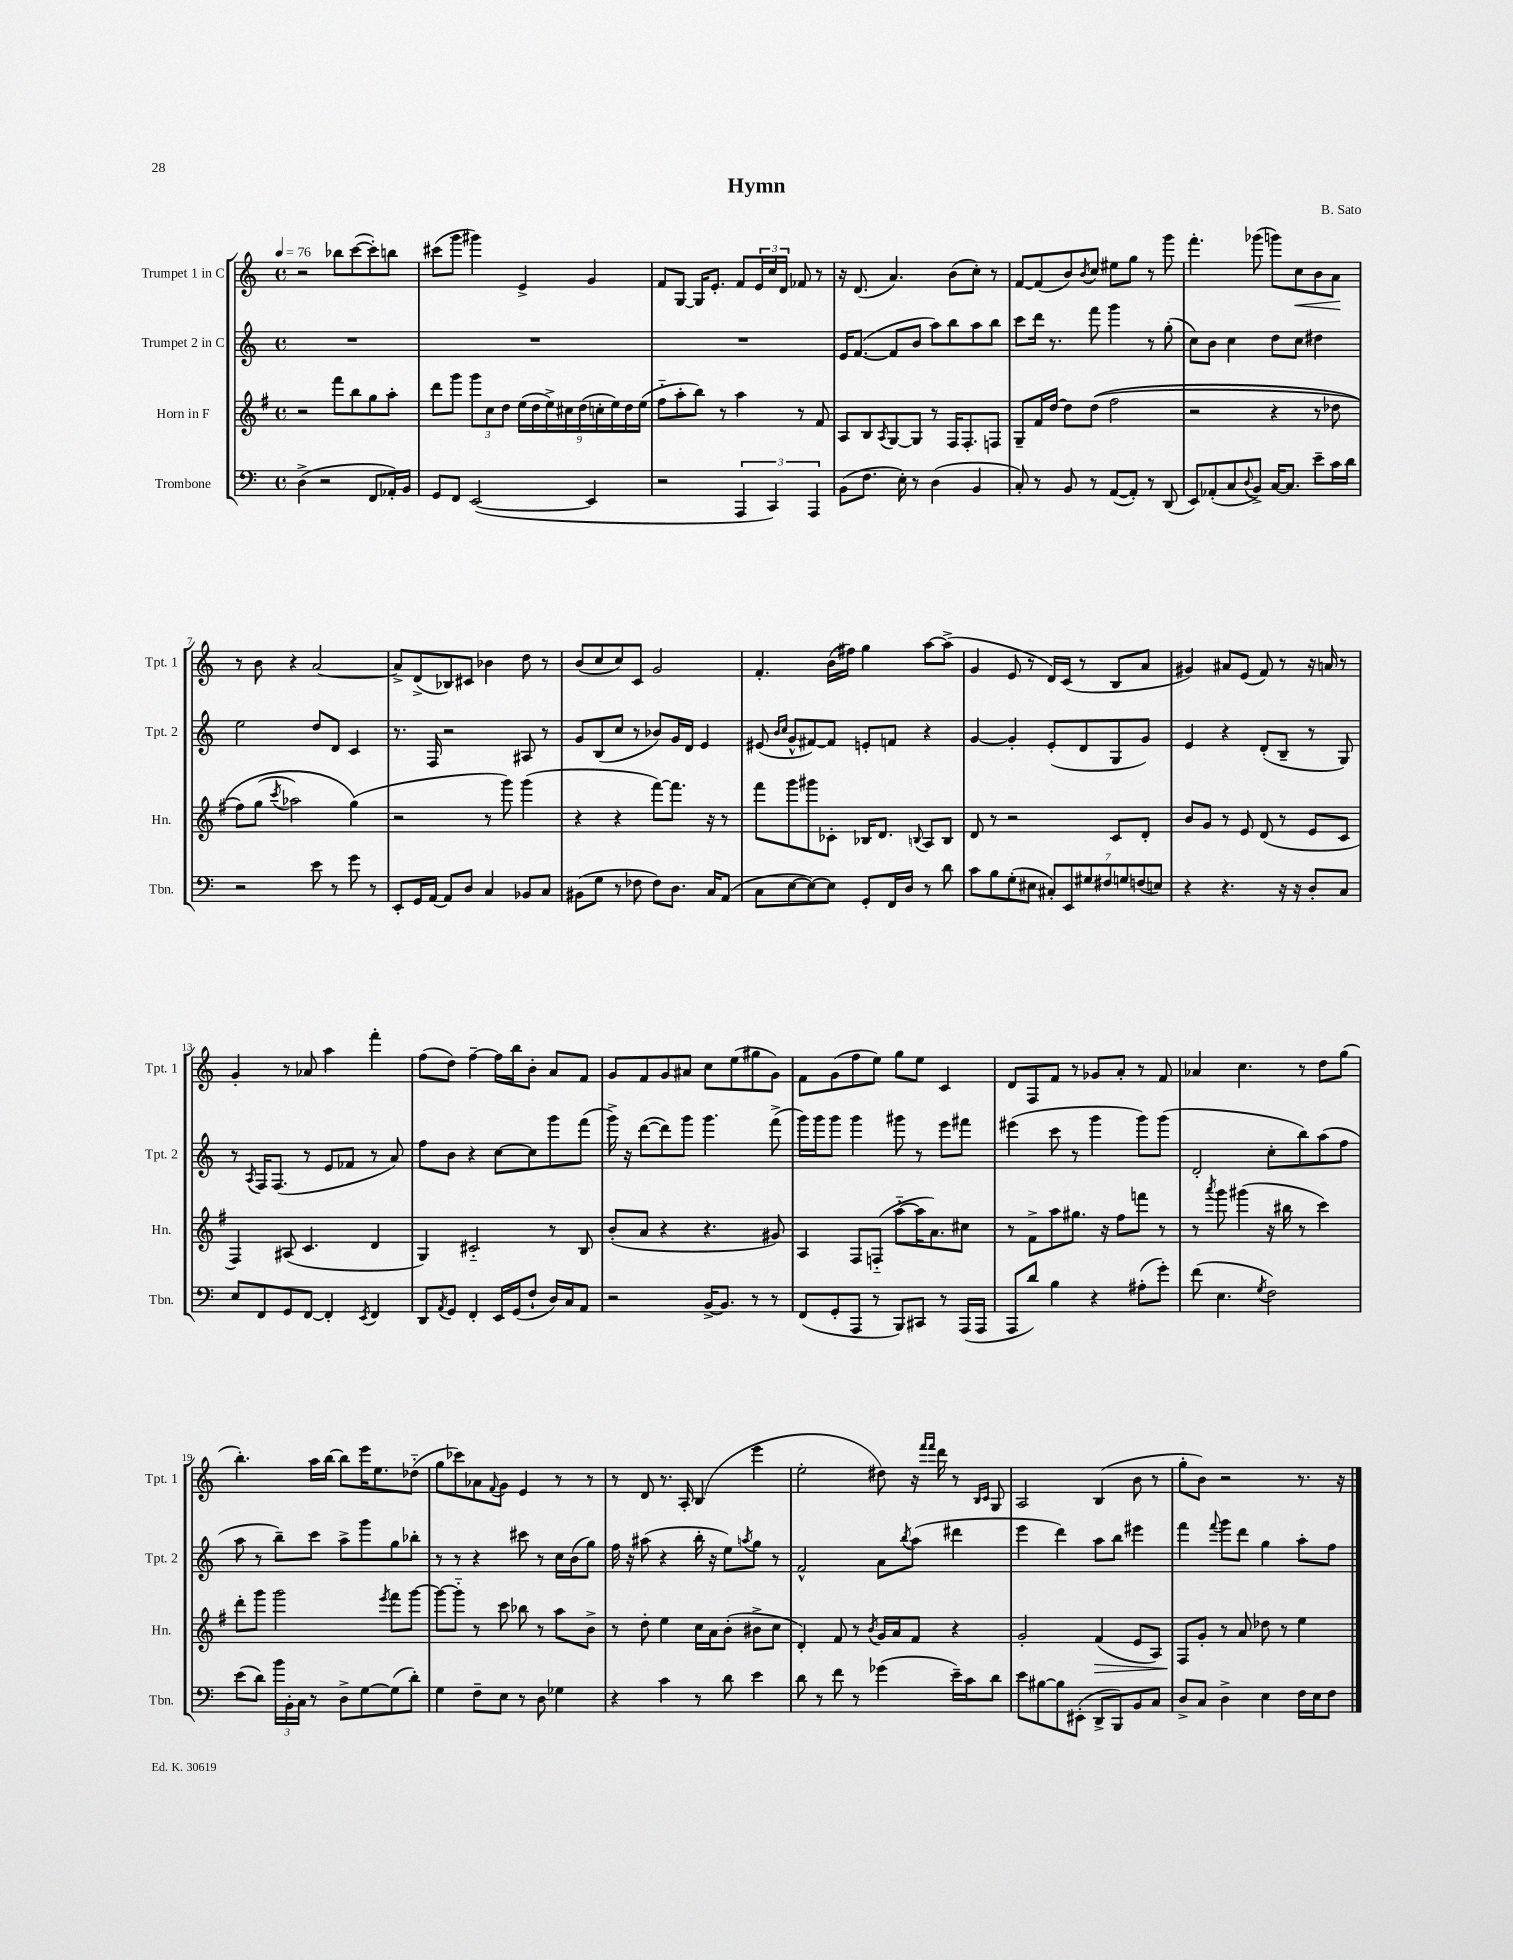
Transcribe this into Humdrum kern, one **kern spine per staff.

**kern	**kern	**kern	**kern
*staff4	*staff3	*staff2	*staff1
*clefF4	*clefG2	*clefG2	*clefG2
*k[]	*k[f#]	*k[]	*k[]
*M4/4	*M4/4	*M4/4	*M4/4
*met(c)	*met(c)	*met(c)	*met(c)
*MM76	*MM76	*MM76	*MM76
(4D^\	2r	1r	2r
2r	.	.	.
.	8fff#\L	.	8bb-\L
.	8bb\	.	([8ccc\
8FF/L	8gg\	.	8ccc'\])
16AA-'/L)	8aa'\J	.	8bb\J
16BB/JJ	.	.	.
=	=	=	=
8GG/L	8ddd\L	1r	(8ccc#\L
8FF/J	8ggg\J	.	8ggg\J
([2EE/	12ggg\L	.	4ggg#\)
.	12cc\	.	.
.	12dd\J	.	.
.	(18ee\LL	.	4e^/
.	18dd\	.	.
.	18ee^\)	.	.
.	18cc#\	.	.
.	(18dd\	.	.
4EE/]	.	.	4g/
.	18cc'\	.	.
.	18ee\)	.	.
.	18dd\	.	.
.	(18ee\JJ	.	.
=	=	=	=
2r	8ff#'~\L	1r	8f/L
.	8aa'\	.	[8G/J
.	8bb\J)	.	16G/]LK
.	.	.	8.e'/J
.	8r	.	.
6AAA/	4aa\	.	8f/L
.	.	.	24e/L
6CC/)	.	.	24cc/
.	.	.	24d/JJ
.	8r	.	8f-/
6AAA/	.	.	.
.	8f#/	.	8r
=	=	=	=
(8BB\L	8A/L	16e/LK	16r
.	.	([8.f/J	(8.d/
8.F\J	8B/	.	.
.	8qA/	.	.
.	[8G/	8f/]L	4.a/)
16E'\)	.	.	.
8r	8G/]J	8b/J	.
(4D\	8r	8aa\L)	.
.	16F#/LK	8bb\	(8b\L
.	8.F#'/	.	.
4BB/	.	8aa\	8cc'\J)
.	8F/J	8bb\J	8r
=	=	=	=
8C'/)	8G~/L	8ccc\L	[8f/L
8r	16f#/L	16ddd\Jk	(8f/]
.	[16dd/JJ	8.r	.
8BB/	8dd\]L	.	8b/)
.	.	.	8qb/
8r	&((8dd\J	8fff\	8cc/J
([8AA/L	2ff#\	4ggg\	8ee#\L
8AA'/]J)	.	.	8gg\J
8r	.	8r	8r
(8DD/	.	(8gg'\	8ggg\
=	=	=	=
8EE/L)	2r	8cc\L)	4.fff'\
(8AA-'/	.	8b\J	.
8C/	.	4cc\	.
8qqD/	.	.	.
8BB^/J)	.	.	(8ggg-\
[16C/LK	4r	8dd\L	8ggg\L)
8.C/]J	.	.	.
.	.	8cc\J	8cc\
8e~\L	8r	4dd#\	8b\
16c\L	8dd-\	.	8a\J
16d\JJ	.	.	.
=	=	=	=
2r	8ff#\L)	2ee\	8r
.	(8gg\J	.	8b\
.	8qccc/	.	.
.	2aa-\)	.	4r
8e\	.	8dd/L	[2a/
8r	.	8d/J	.
8g\	(4gg\&)	4c/	.
8r	.	.	.
=	=	=	=
8EE'/L	2r	8.r	8a^/]L
16GG/L	.	.	(8d^/
[16AA/JJ	.	16F/	.
8AA/]L	.	2r	8B-/)
8D/J	.	.	8c#/J
4C/	8r	.	4b-\
.	8ggg\)	.	.
8BB-/L	(4ggg\	8A#/	8dd\
8C/J	.	8r	8r
=	=	=	=
(8BB#\L	4r	8g/L	(8b/L
8G\J	.	(8B/	8cc/
8r	4r	8cc/J	8cc/)
8F-\	.	8r	8c/J
8F-\L)	[8fff#\L)	8b-/L)	2g/
8.D\J	8.fff#\]J	16g/L	.
.	.	16d/JJ	.
.	.	4e/	.
16C/LK	16r	.	.
(8AA/J	8r	.	.
=	=	=	=
8C\L	8fff#\L	(8e#/	4.f'/
.	.	16qqb/LL	.
.	.	16qqcc/JJ	.
[8E\	8ggg\	8g^^/L	.
8E\_)	8ggg#\	[8f#/)	.
8E\]J	8c-'\J	8f#/]J	(16b\LL
.	.	.	16ff#\JJ)
8GG'/L	16B-/LK	8e'/L	4gg\
.	8.d/J	.	.
16FF/L	.	8f/J	.
16D/JJ	.	.	.
.	8qqB/	.	.
8r	8A/L	4r	[8aa\L
8d\	8B/J	.	(8aa^\]J
=	=	=	=
8c\L	8d/	[4g/	4g/
8B\	8r	.	.
(8G'\	2r	4g'/]	8e/
8E#\J	.	.	8r
14C#'/L)	.	(8e'/L	16d/LL)
.	.	.	(16c/JJ
14EE/	.	.	.
.	.	8d/	8r
14G#/	.	.	.
14F#/	.	.	.
.	8c/L	8G/	8B/L
14G/	.	.	.
(14F/	.	.	.
.	8d'/J	8g/J)	8a/J
14E/J)	.	.	.
=	=	=	=
4r	8b/L	4e/	4g#/)
.	8g/J	.	.
4.r	8r	4r	8a#/L
.	8e/	.	(8e/J
.	(8d/	(8d'/L	8f/)
16r	8r	8B~/J	8r
16r	.	.	.
8D'/L	8e/L	8r	16r
.	.	.	16a/
8C/J	8c/J	8G/)	8r
=	=	=	=
8E/L	4F#/)	8r	4g'/
.	.	8qA/	.
8FF/	.	16F/LK	.
.	.	(8.F/J	.
8GG/	(8A#/	.	8r
[8FF/J	4.c/	8r	8a-/
4FF'/]	.	8e/L	4aa\
.	.	8f-/J	.
8qEE/	.	.	.
4FF/	4d/	8r	4fff'\
.	.	8a/)	.
=	=	=	=
8DD/L	4G/)	8ff\L	(8ff\L
8qAA/	.	.	.
8GG/J	.	8b\J	8dd\J)
4FF'/	2c#'~/	4r	[4ff~\
16EE/LL	.	[8cc\L	16ff\]LL
(16GG/J	.	.	16bb\J
8F`/J	.	8cc\]	8b'\J
16D/LL)	8r	8ggg\	8a/L
16C/J	.	.	.
8AA/J	8B/	(8fff\J	8f/J
=	=	=	=
2r	(8b'/L	16ggg^\)	8g/L
.	.	16r	.
.	8a/J	([8ddd\L	8f/
.	4r	8ddd\])	8g/
.	.	8ggg\J	8a#/J
[16BB^/LK	4.r	4.ggg\	8cc\L
8.BB/]J	.	.	.
.	.	.	(8ee\
8r	.	.	8gg#\
8r	8g#/)	(8fff^\	8g\J)
=	=	=	=
(8FF/L	4A/	16ggg\LL)	8f\L
.	.	16ggg\J	.
8GG'/	.	8ggg\J	(8g\
8AAA/J	8F#/L	4ggg\	8ff\
8r	(8F'~/J	.	8ee\J)
8BBB/L)	[8aa'~\L	8ggg#\	8gg\L
8CC#/J	16aa\]K	8r	8ee\J
.	8.a\)	.	.
8r	.	8eee\L	4c/
(16AAA/LL	8cc#\J	8fff#\J	.
16AAA/JJ	.	.	.
=	=	=	=
8AAA/L	8r	(4eee#\	8d/L
8d/J)	8f#^\L	.	8F/
4B\	8aa\	8ccc\	8f/J
.	8.gg#\J	8r	8r
4r	.	4ggg\	8g-/L
.	16r	.	.
.	8ff#\L	.	8a'/J
(8A#'\L	8fff\J	8ggg\L)	8r
8g'\J)	8r	(8ggg\J	8f/
=	=	=	=
(8f\	8r	2d'/	4a-/
.	8qaaa/	.	.
4.E\	8ggg\	.	.
.	(4ggg#\	.	4.cc\
8qG/	.	.	.
2F\)	16r	8cc'\L	.
.	16bb#\	.	.
.	8r	8bb\)	8r
.	4ccc\)	(8aa\	8dd\L
.	.	8ff\J	(8gg\J
=	=	=	=
(8e\L	8ddd'\L	8aa\	4.bb'\)
8d\J)	8ggg\J	8r	.
24b\LL	2ggg\	8bb~\L)	.
24BB'\	.	.	.
24C\JJ	.	.	.
8r	.	8ccc\J	16aa\LL
.	.	.	[16bb\JJ
8D^\L	.	8aa^\L	8bb\]L
[8G\	.	8ggg\	16eee\K
.	.	.	8.ee\
.	8qeee/	.	.
(8G\]	8fff#\L	8gg\	.
8d'\J)	[8ggg\J	8bb-'\J	(8dd-'~\J
=	=	=	=
4G\	8ggg\_L	8r	8gg\L
.	8ggg'~\]J	8r	8ccc-\)
8F~\L	8r	4r	8a-\
.	.	.	8qqf/
8E\J	8ccc\	.	8g\J
8r	8bb-\	8ccc#\	4e/
8D\	8r	8r	.
4G-\	8aa\L	16cc\LL	8r
.	.	(16b\J	.
.	8b^\J	8gg\J)	8r
=	=	=	=
4r	8r	16ff\	8r
.	.	16r	.
.	8dd'\	(8aa#\	8d/
4c\	4ee\	4r	8.r
.	.	.	16A'/
8r	16cc\LL	16bb'\	(4B/
.	16a\J	16r	.
8d\	(8b'\J	8ee\L)	.
.	.	8qaa/	.
4e\	8b#^\L	8gg\J	4eee\
.	8cc\J	8r	.
=	=	=	=
8d\	4d'/)	2f^^/	2ee'\
8r	.	.	.
8f\	8f#/	.	.
8r	8r	.	.
.	8qb/	.	.
(4g-\	16g/LL	8a\L	8dd#\)
.	16a/J	.	.
.	.	8qbb/	.
.	8f#/J	(8aa\J	16r
.	.	.	16qqfff/LL
.	.	.	16qqfff/JJ
.	.	.	16ddd\
16e~\LL)	4r	4ddd#\	8r
16c\J	.	.	.
.	.	.	16qqB/LL
.	.	.	16qqc/JJ
8d\J	.	.	8G/
=	=	=	=
8e\L	2g'/	4eee\	2A/
[8B#\	.	.	.
8B#\]	.	4ddd\)	.
(8EE#'\J	.	.	.
8DD^/L	(4f#/	8aa\L	(4B/
8BBB/)	.	8bb\J	.
8BB/	8e/L	4eee#\	8b\
8C/J	8A/J)	.	8r
=	=	=	=
8D^/L	8F#/L	4fff\	8gg'\L
8C/J	8g'/J	.	8b\J)
.	.	8qqfff/	.
4D^\	8r	8ggg\L	2r
.	8a/	8ddd\J	.
4E\	8dd-\	4gg\	.
.	8r	.	.
16F\LL	4ee\	8aa'\L	8.r
16E\J	.	.	.
8F\J	.	8ff\J	.
.	.	.	16r
==	==	==	==
*-	*-	*-	*-
